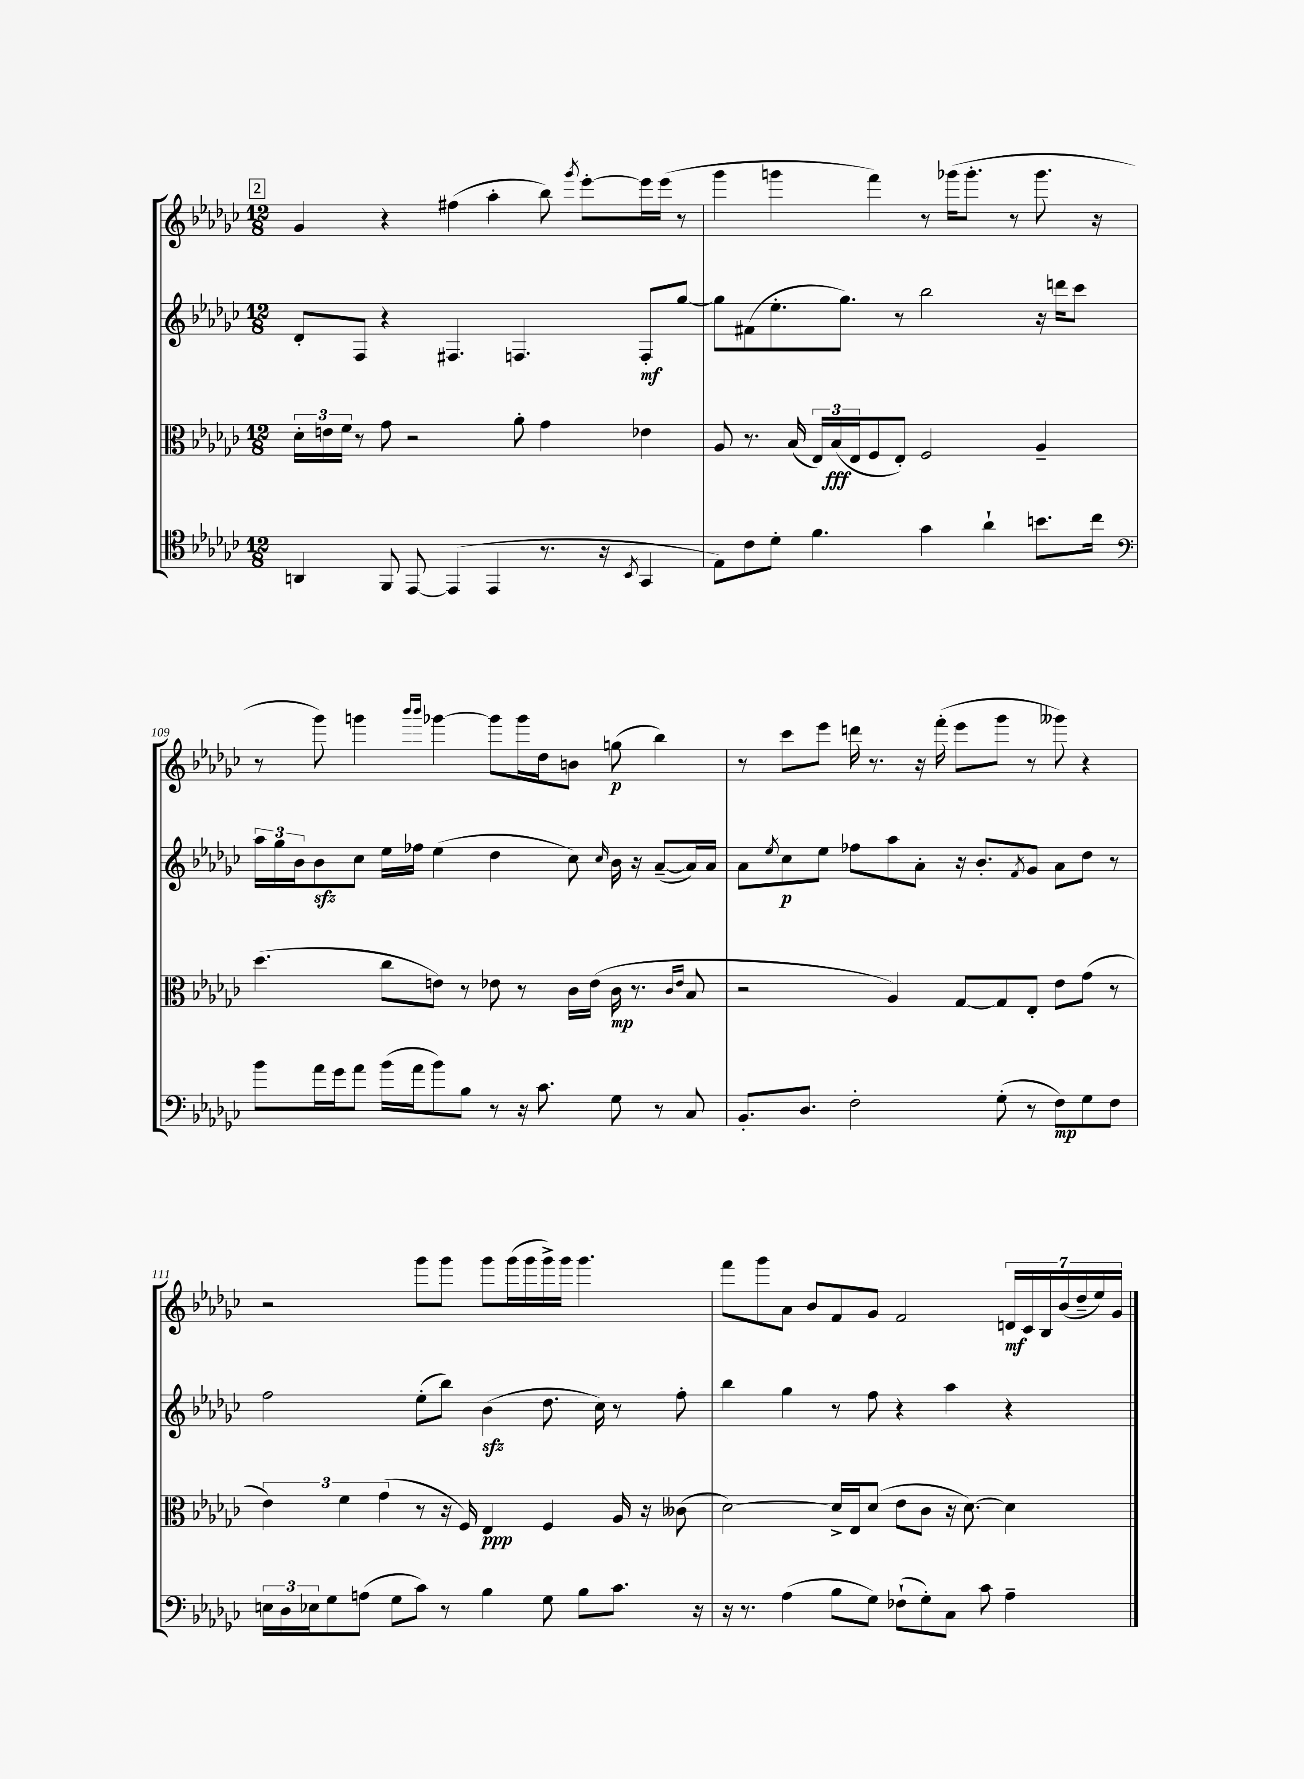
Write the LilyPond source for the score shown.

<<
\new StaffGroup <<
\new Staff = "s0" {
    \clef treble \key ges \major \numericTimeSignature \time 12/8
    \mark \markup { \box "2" } ges'4 r4 fis''4( aes''4-. bes''8) \acciaccatura { ges'''8 } ees'''8~-. ees'''16 ees'''16( r8 |
    ges'''4 g'''4 f'''4) r8 ges'''16( ges'''8.-. r8 ges'''8. r16 |
    r8 ges'''8) g'''4 \grace { bes'''16 bes'''16 } ges'''4~ ges'''8 ges'''16 des''16 b'8 g''8\p( bes''4) |
    r8 ces'''8 ees'''8 d'''16 r8. r16 f'''16-.( ees'''8 ges'''8 r8 geses'''8) r4 |
    r2 ges'''8 ges'''8 ges'''8 ges'''16( ges'''16 ges'''16->) ges'''16 ges'''4. |
    f'''8 ges'''8 aes'8 bes'8 f'8 ges'8 f'2 \tuplet 7/4 { d'16\mf ces'16 bes16 bes'16( des''16-- ees''16) ges'16 } \bar "|." |
}
\new Staff = "s1" {
    \clef treble \key ges \major \numericTimeSignature \time 12/8
    \mark \markup { \box "2" } des'8-. f8 r4 fis4. f4. f8-.\mf ges''8~ |
    ges''8 fis'8( ees''8.-. ges''8.) r8 bes''2 r16 d'''16 ces'''8 |
    \tuplet 3/2 { aes''16 ges''16 bes'16 } bes'8\sfz ces''8 ees''16 fes''16 ees''4( des''4 ces''8) \grace { ces''16 } bes'16 r16 aes'8~--( aes'16) aes'16 |
    aes'8 \acciaccatura { ees''8 } ces''8\p ees''8 fes''8 aes''8 aes'8-. r16 bes'8.-. \acciaccatura { f'8 } ges'8 aes'8 des''8 r8 |
    f''2 ees''8-.( bes''8) bes'4\sfz( des''8. ces''16) r8 f''8-. |
    bes''4 ges''4 r8 f''8 r4 aes''4 r4 \bar "|." |
}
\new Staff = "s2" {
    \clef alto \key ges \major \numericTimeSignature \time 12/8
    \mark \markup { \box "2" } \tuplet 3/2 { des'16-. e'16 f'16 } r8 ges'8 r2 aes'8-. ges'4 ees'4 |
    aes8 r8. bes16( \tuplet 3/2 { ees16) bes16\fff( ees16 } f8 ees8-.) f2 aes4-- |
    des''4.( ces''8 e'8) r8 ees'8 r8 ces'16 ees'16( ces'16\mp r8. \grace { ces'16 ees'16 } bes8 |
    r2 aes4) ges8~ ges8 ees8-. ees'8 ges'8( r8 |
    \tuplet 3/2 { ees'4) f'4 ges'4( } r8 r16 f16) ees4\ppp f4 aes16 r16 ceses'8( |
    des'2~) des'16-> ees16 des'8( ees'8 ces'8 r16 des'8.~) des'4 \bar "|." |
}
\new Staff = "s3" {
    \clef tenor \key ges \major \numericTimeSignature \time 12/8
    \mark \markup { \box "2" } a,4 f,8 ees,8~ ees,4( ees,4 r8. r16 \acciaccatura { bes,8 } ges,4 |
    ees8) ces'8 des'8-. f'4. ges'4 aes'4-! b'8. ces''16 |
    \clef bass bes'8 aes'16 ges'16 aes'8 bes'16( aes'16 bes'8) bes8 r8 r16 ces'8. ges8 r8 ces8 |
    bes,8.-. des8. f2-. ges8-.( r8 f8\mp) ges8 f8 |
    \tuplet 3/2 { e16 des16 ees16 } ges8 a8( ges8 ces'8) r8 bes4 ges8 bes8 ces'8. r16 |
    r16 r8. aes4( bes8 ges8) fes8-!( ges8-.) ces8 ces'8 aes4-- \bar "|." |
}
>>
>>
\layout { \context { \Score currentBarNumber = #107 } }
